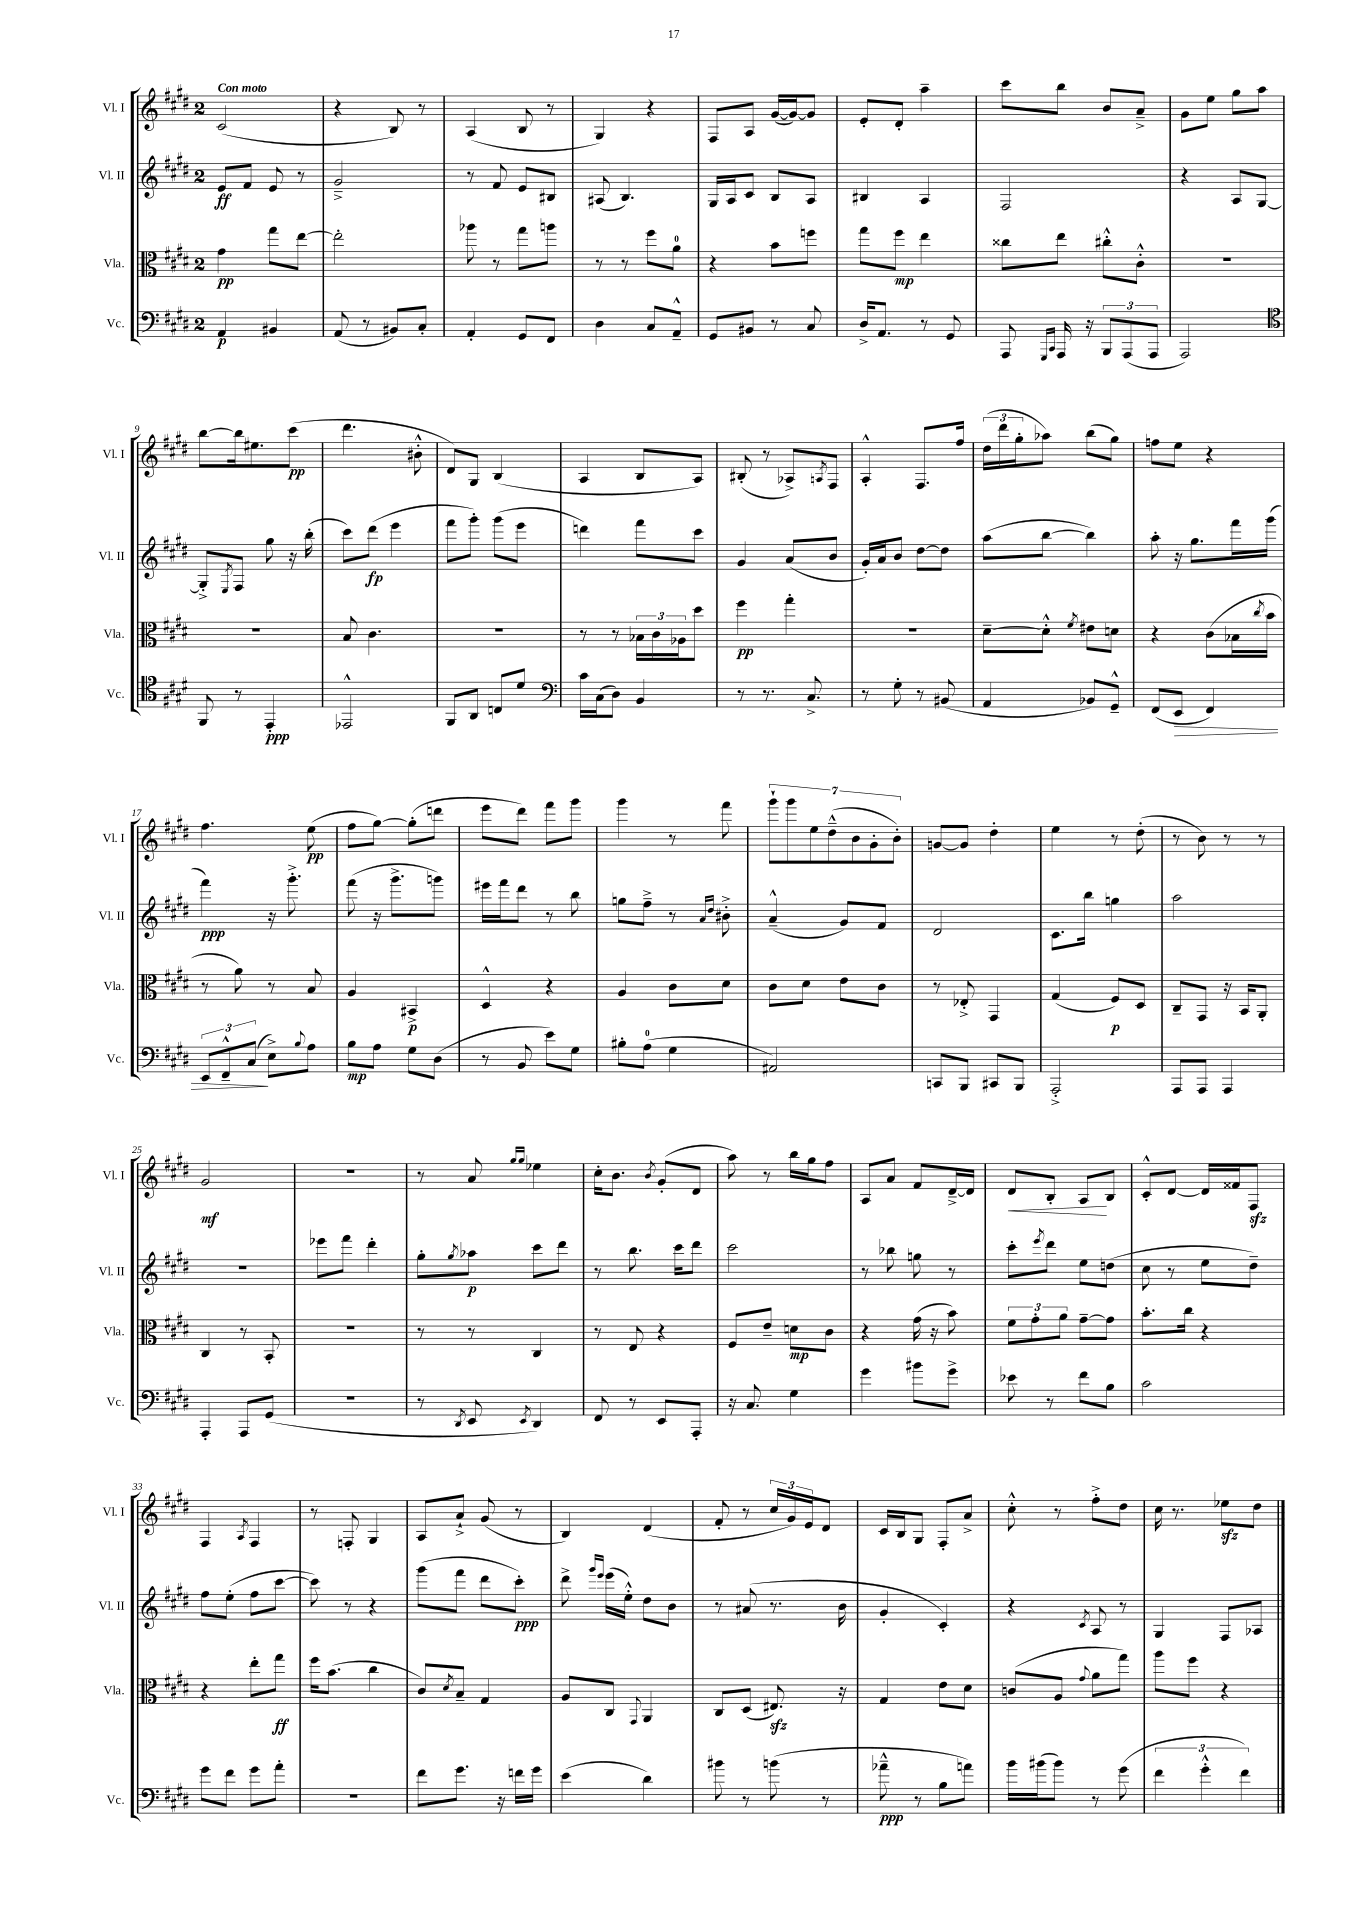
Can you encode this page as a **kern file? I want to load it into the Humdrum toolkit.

**kern	**dynam	**kern	**dynam	**kern	**dynam	**kern	**dynam
*part4	*part4	*part3	*part3	*part2	*part2	*part1	*part1
*staff4	*staff4	*staff3	*staff3	*staff2	*staff2	*staff1	*staff1
*I"Vc.	*	*I"Vla.	*	*I"Vl. II	*	*I"Vl. I	*
*I'Vc.	*	*I'Vla.	*	*I'Vl. II	*	*I'Vl. I	*
*clefF4	*	*clefC3	*	*clefG2	*	*clefG2	*
*k[f#c#g#d#]	*	*k[f#c#g#d#]	*	*k[f#c#g#d#]	*	*k[f#c#g#d#]	*
*M2/4	*	*M2/4	*	*M2/4	*	*M2/4	*
=1	=1	=1	=1	=1	=1	=1	=1
!	!	!	!	!	!	!LO:TX:a:B:t=Con moto	!
4AA/	p	4g#\	pp	8e/L	ff	(2c#/	.
.	.	.	.	8f#/J	.	.	.
4BB#X/	.	8gg#\L	.	8e/	.	.	.
.	.	[8ee\J	.	8r	.	.	.
=2	=2	=2	=2	=2	=2	=2	=2
(8AA/	.	2ee'\]	.	2g#~^/	.	4r	.
8r	.	.	.	.	.	.	.
8BB#X/L)	.	.	.	.	.	8B/)	.
8C#'/J	.	.	.	.	.	8r	.
=3	=3	=3	=3	=3	=3	=3	=3
4AA'/	.	8aa-X\	.	8r	.	(4A/	.
.	.	8r	.	8f#/	.	.	.
8GG#/L	.	8gg#\L	.	8e/L	.	8B/	.
8FF#/J	.	8aan\J	.	8B#X/J	.	8r	.
=4	=4	=4	=4	=4	=4	=4	=4
4D#\	.	8r	.	(8A#X/	.	4G#/)	.
.	.	8r	.	4.B/)	.	.	.
8C#/L	.	8ff#\L	.	.	.	4r	.
8AA~^^/J	.	8a\J	.	.	.	.	.
=5	=5	=5	=5	=5	=5	=5	=5
8GG#/L	.	4r	.	16G#/LL	.	8F#/L	.
.	.	.	.	16A/J	.	.	.
8BB#X/J	.	.	.	8c#/J	.	8A/J	.
8r	.	8b\L	.	8B/L	.	([16g#/LL	.
.	.	.	.	.	.	16g#/J_)	.
8C#/	.	8ffn\J	.	8A/J	.	8g#/J]	.
=6	=6	=6	=6	=6	=6	=6	=6
16D#^/KL	.	8gg#\L	.	4B#X/	.	8e'/L	.
8.AA/J	.	.	.	.	.	.	.
.	.	8ff#\J	mp	.	.	8d#'/J	.
8r	.	4ee\	.	4A/	.	4aa~\	.
8GG#/	.	.	.	.	.	.	.
=7	=7	=7	=7	=7	=7	=7	=7
8AAA/	.	8cc##X\L	.	2F#/	.	8ccc#\L	.
16qqGGG#/LL	.	.	.	.	.	.	.
16qqCC#/JJ	.	.	.	.	.	.	.
16AAA/	.	8ee\J	.	.	.	8bb\J	.
16r	.	.	.	.	.	.	.
12BBB/L	.	8cc#X'^^\L	.	.	.	8b/L	.
(12AAA/	.	.	.	.	.	.	.
.	.	8c#'^^\J	.	.	.	8a~^/J	.
12AAA/J	.	.	.	.	.	.	.
=8	=8	=8	=8	=8	=8	=8	=8
2AAA/)	.	2r	.	4r	.	8g#\L	.
.	.	.	.	.	.	8ee\J	.
.	.	.	.	8A/L	.	8gg#\L	.
.	.	.	.	[8G#/J	.	8aa\J	.
!!LO:LB:g=z
=9	=9	=9	=9	=9	=9	=9	=9
*clefC4	*	*	*	*	*	*	*
8FF#/	.	2r	.	8G#'^/L]	.	[8bb\L	.
.	.	.	.	8qE/	.	.	.
8r	.	.	.	8F#/J	.	16bb\k]	.
.	.	.	.	.	.	8.ee#X\	.
4EE'/	ppp	.	.	8gg#\	.	.	.
.	.	.	.	16r	.	(8ccc#\J	pp
.	.	.	.	(16bb'\	.	.	.
=10	=10	=10	=10	=10	=10	=10	=10
2EE-X^^/	.	8B/	.	8ccc#\L)	.	4.ddd#\	.
.	.	4.c#\	.	(8ddd#\J	fp	.	.
.	.	.	.	4eee\	.	.	.
.	.	.	.	.	.	8b#X'^^\	.
=11	=11	=11	=11	=11	=11	=11	=11
8FF#/L	.	2r	.	8fff#\L	.	8d#/L)	.
8AA/J	.	.	.	8ggg#'\J)	.	8G#/J	.
8Cn/L	.	.	.	(8ggg#\L	.	(4B/	.
8d#/J	.	.	.	8eee\J	.	.	.
=12	=12	=12	=12	=12	=12	=12	=12
*clefF4	*	*	*	*	*	*	*
16c#\LL	.	8r	.	4dddn\)	.	4A/	.
(16C#\J	.	.	.	.	.	.	.
8D#\J)	.	8r	.	.	.	.	.
4BB/	.	24B-X\LL	.	8fff#\L	.	8B/L	.
.	.	24c#\	.	.	.	.	.
.	.	24A-X\J	.	.	.	.	.
.	.	8dd#\J	.	8ccc#\J	.	8A/J)	.
=13	=13	=13	=13	=13	=13	=13	=13
8r	.	4ff#\	pp	4g#/	.	(8B#X'/	.
8.r	.	.	.	.	.	8r	.
.	.	4gg#'\	.	(8a/L	.	8A-X^/L)	.
8.C#^/	.	.	.	.	.	.	.
.	.	.	.	.	.	8qAn/	.
.	.	.	.	8b/J	.	8F#/J	.
=14	=14	=14	=14	=14	=14	=14	=14
8r	.	2r	.	16g#'/LL)	.	4A'^^/	.
.	.	.	.	16a/J	.	.	.
8G#'\	.	.	.	8b/J	.	.	.
8r	.	.	.	[8dd#\L	.	8.F#/L	.
(8BB#X/	.	.	.	8dd#\J]	.	.	.
.	.	.	.	.	.	16ff#/Jk	.
=15	=15	=15	=15	=15	=15	=15	=15
4AA/	.	[8d#~\L	.	(8aa\L	.	(24dd#\LL	.
.	.	.	.	.	.	24ddd#\	.
.	.	.	.	.	.	24gg#'\J	.
.	.	8d#'^^\J]	.	[8bb\J	.	8aa-X\J)	.
.	.	8qf#/	.	.	.	.	.
8BB-X/L)	.	8e#X\L	.	4bb\])	.	(8bb\L	.
8GG#~^^/J	.	8dn\J	.	.	.	8gg#\J)	.
=16	=16	=16	=16	=16	=16	=16	=16
(8FF#/L	.	4r	.	8aa'\	.	8ffn\L	.
!	!LO:HP:b	!	!	!	!	!	!
8EE/J	>	.	.	16r	.	8ee\J	.
.	.	.	.	8.gg#\L	.	.	.
4FF#/)	.	(8c#\L	.	.	.	4r	.
.	.	16B-X\L	.	16fff#\L	.	.	.
.	.	8qcc#/	.	.	.	.	.
.	.	16b\JJ	.	(16ggg#\JJ	.	.	.
!!LO:LB:g=z
=17	=17	=17	=17	=17	=17	=17	=17
12EE/L	.	8r	.	4fff#\)	ppp	4.ff#\	.
12FF#~^^/	.	.	.	.	.	.	.
.	.	8a\)	.	.	.	.	.
(12C#/J	.	.	.	.	.	.	.
8E^\L)	]	8r	.	16r	.	.	.
.	.	.	.	8.ggg#'^\	.	.	.
8qqB/	.	.	.	.	.	.	.
8A\J	.	8B/	.	.	.	(8ee\	pp
=18	=18	=18	=18	=18	=18	=18	=18
8B\L	mp	4A/	.	(8fff#\	.	8ff#\L	.
8A\J	.	.	.	16r	.	[8gg#\J)	.
.	.	.	.	8.ggg#^\L	.	.	.
8G#\L	.	4BB#X^/	p	.	.	(8gg#'\L]	.
(8D#\J	.	.	.	8gggn\J)	.	8dddn\J	.
=19	=19	=19	=19	=19	=19	=19	=19
8r	.	4D#^^/	.	16eee#X\LL	.	8eee\L	.
.	.	.	.	16fff#\J	.	.	.
8BB/	.	.	.	8ddd#\J	.	8ddd#\J)	.
8e\L)	.	4r	.	8r	.	8fff#\L	.
8G#\J	.	.	.	8bb\	.	8ggg#\J	.
=20	=20	=20	=20	=20	=20	=20	=20
8B#X'\L	.	4A/	.	8ggn\L	.	4ggg#\	.
(8A\J	.	.	.	8ff#~^\J	.	.	.
4G#\	.	8c#\L	.	8r	.	8r	.
.	.	.	.	16qqa/LL	.	.	.
.	.	.	.	16qqdd#/JJ	.	.	.
.	.	8d#\J	.	8b#X'^\	.	8fff#\	.
=21	=21	=21	=21	=21	=21	=21	=21
2AA#X/)	.	8c#\L	.	(4a~^^/	.	14ggg#`\L	.
.	.	.	.	.	.	14ggg#\	.
.	.	8d#\J	.	.	.	.	.
.	.	.	.	.	.	14ee\	.
.	.	.	.	.	.	(14dd#~^^\	.
.	.	8e\L	.	8g#/L)	.	.	.
.	.	.	.	.	.	14b\	.
.	.	.	.	.	.	14g#'\	.
.	.	8c#\J	.	8f#/J	.	.	.
.	.	.	.	.	.	14b'\J)	.
=22	=22	=22	=22	=22	=22	=22	=22
8CCn/L	.	8r	.	2d#/	.	[8gn/L	.
8BBB/J	.	8E-X'^/	.	.	.	8g/J]	.
8CC#X/L	.	4GG#/	.	.	.	4dd#'\	.
8BBB/J	.	.	.	.	.	.	.
=23	=23	=23	=23	=23	=23	=23	=23
2AAA'^/	.	(4G#/	.	8.c#\L	.	4ee\	.
.	.	.	.	16bb\Jk	.	.	.
.	.	8F#/L)	p	4ggn\	.	8r	.
.	.	8D#/J	.	.	.	(8dd#'\	.
=24	=24	=24	=24	=24	=24	=24	=24
8AAA/L	.	8C#~/L	.	2aa\	.	8r	.
8AAA/J	.	8GG#/J	.	.	.	8b\)	.
4AAA/	.	16r	.	.	.	8r	.
.	.	16BB/KL	.	.	.	.	.
.	.	8AA'/J	.	.	.	8r	.
!!LO:LB:g=z
=25	=25	=25	=25	=25	=25	=25	=25
4AAA'/	.	4C#/	.	2r	.	2g#/	mf
8AAA/L	.	8r	.	.	.	.	.
(8GG#/J	.	8BB'/	.	.	.	.	.
=26	=26	=26	=26	=26	=26	=26	=26
2r	.	2r	.	8eee-X\L	.	2r	.
.	.	.	.	8fff#\J	.	.	.
.	.	.	.	4ddd#'\	.	.	.
=27	=27	=27	=27	=27	=27	=27	=27
8r	.	8r	.	8gg#'\L	.	8r	.
8qDD#/	.	.	.	8qgg#/	.	.	.
8EE/	.	8r	.	8aa-X\J	p	8a/	.
.	.	.	.	.	.	16qqgg#/LL	.
8qEE/	.	.	.	.	.	16qqgg#/JJ	.
4DD#/)	.	4C#/	.	8ccc#\L	.	4ee-X\	.
.	.	.	.	8ddd#\J	.	.	.
=28	=28	=28	=28	=28	=28	=28	=28
8FF#/	.	8r	.	8r	.	16cc#'\KL	.
.	.	.	.	.	.	8.b\J	.
8r	.	8E/	.	8.bb\	.	.	.
.	.	.	.	.	.	8qb/	.
8EE/L	.	4r	.	.	.	(8g#'/L	.
.	.	.	.	16ccc#\KL	.	.	.
8AAA'/J	.	.	.	8ddd#\J	.	8d#/J	.
=29	=29	=29	=29	=29	=29	=29	=29
16r	.	8F#/L	.	2ccc#\	.	8aa\)	.
8.C#/	.	.	.	.	.	.	.
.	.	8e~/J	.	.	.	8r	.
4G#\	.	8dn\L	mp	.	.	16bb\LL	.
.	.	.	.	.	.	16gg#\J	.
.	.	8c#\J	.	.	.	8ff#\J	.
=30	=30	=30	=30	=30	=30	=30	=30
4g#\	.	4r	.	8r	.	8A/L	.
.	.	.	.	8bb-X\	.	8a/J	.
8b#X\L	.	(16g#\	.	8ggn\	.	8f#/L	.
.	.	16r	.	.	.	.	.
8g#^\J	.	8b\)	.	8r	.	[16d#~^/L	.
.	.	.	.	.	.	16d#/JJ]	.
=31	=31	=31	=31	=31	=31	=31	=31
!	!	!	!	!	!	!	!LO:HP:b
8e-X\	.	12f#\L	.	8ccc#'\L	.	8d#/L	<
.	.	12g#'\	.	.	.	.	.
.	.	.	.	8qeee/	.	.	.
8r	.	.	.	8ddd#\J	.	8B'/J	.
.	.	12a\J	.	.	.	.	.
8f#\L	.	[8g#~\L	.	8ee\L	.	8A/L	.
8B\J	.	8g#\J]	.	(8ddn\J	.	8B/J	[
=32	=32	=32	=32	=32	=32	=32	=32
2c#\	.	8.b'\L	.	8cc#\	.	8c#'^^/L	.
.	.	.	.	8r	.	[8d#/J	.
.	.	16cc#\Jk	.	.	.	.	.
.	.	4r	.	8ee\L	.	16d#/LL]	.
.	.	.	.	.	.	16f##X/J	.
.	.	.	.	8dd#~\J)	.	8F#zz/J	.
!!LO:LB:g=z
=33	=33	=33	=33	=33	=33	=33	=33
8g#\L	.	4r	.	8ff#\L	.	4F#/	.
8f#\J	.	.	.	(8ee'\J	.	.	.
.	.	.	.	.	.	8qA/	.
8g#\L	.	8ee'\L	.	8ff#\L	.	4F#/	.
8a'\J	.	8gg#\J	ff	[8ccc#\J	.	.	.
=34	=34	=34	=34	=34	=34	=34	=34
2r	.	16ff#\KL	.	8ccc#\])	.	8r	.
.	.	(8.b\J	.	.	.	.	.
.	.	.	.	8r	.	8Fn'/	.
.	.	4cc#\	.	4r	.	4G#/	.
=35	=35	=35	=35	=35	=35	=35	=35
8f#\L	.	8c#/L)	.	(8ggg#\L	.	8A/L	.
.	.	8qd#/	.	.	.	.	.
8.g#\J	.	8B~/J	.	8fff#\J	.	8a`^/J	.
.	.	4G#/	.	8ddd#\L	.	(8g#/	.
16r	.	.	.	.	.	.	.
16fn\LL	.	.	.	8ccc#'\J)	ppp	8r	.
16g#\JJ	.	.	.	.	.	.	.
=36	=36	=36	=36	=36	=36	=36	=36
(4e\	.	8A/L	.	8ddd#^\	.	4B/)	.
.	.	.	.	16qqggg#/LL	.	.	.
.	.	.	.	16qqeee/JJ	.	.	.
.	.	8C#/J	.	(16eee\LL	.	.	.
.	.	.	.	16ee'^^\JJ)	.	.	.
.	.	8qqGG#/	.	.	.	.	.
4d#\)	.	4AA/	.	8dd#\L	.	(4d#/	.
.	.	.	.	8b\J	.	.	.
=37	=37	=37	=37	=37	=37	=37	=37
8b#X\	.	8C#/L	.	8r	.	8f#'/	.
8r	.	(8D#/J	.	(8a#X/	.	8r	.
(8bn\	.	8.E#Xzz/)	.	8.r	.	24cc#/LL	.
.	.	.	.	.	.	24g#/)	.
.	.	.	.	.	.	24e/J	.
8r	.	.	.	.	.	8d#/J	.
.	.	16r	.	16b\	.	.	.
=38	=38	=38	=38	=38	=38	=38	=38
8a-X~^^\	ppp	4G#/	.	4g#'/	.	16c#/LL	.
.	.	.	.	.	.	16B/J	.
8r	.	.	.	.	.	8G#/J	.
8B\L	.	8e\L	.	4c#'/)	.	8F#'/L	.
8an\J)	.	8d#\J	.	.	.	8a^/J	.
=39	=39	=39	=39	=39	=39	=39	=39
16b\LL	.	(8cn/L	.	4r	.	8cc#'^^\	.
(16b#X\J	.	.	.	.	.	.	.
8b#\J)	.	8A/J	.	.	.	8r	.
.	.	8qqg#/	.	8qc#/	.	.	.
8r	.	8a\L	.	8A/	.	8ff#'^\L	.
(8g#\	.	8gg#\J)	.	8r	.	8dd#\J	.
=40	=40	=40	=40	=40	=40	=40	=40
6f#\	.	8aa\L	.	4G#/	.	16cc#\	.
.	.	.	.	.	.	8.r	.
.	.	8ff#\J	.	.	.	.	.
6g#'^^\	.	.	.	.	.	.	.
.	.	4r	.	8F#/L	.	8ee-Xzz\L	.
6f#\)	.	.	.	.	.	.	.
.	.	.	.	8A-X/J	.	8dd#\J	.
==	==	==	==	==	==	==	==
*-	*-	*-	*-	*-	*-	*-	*-
